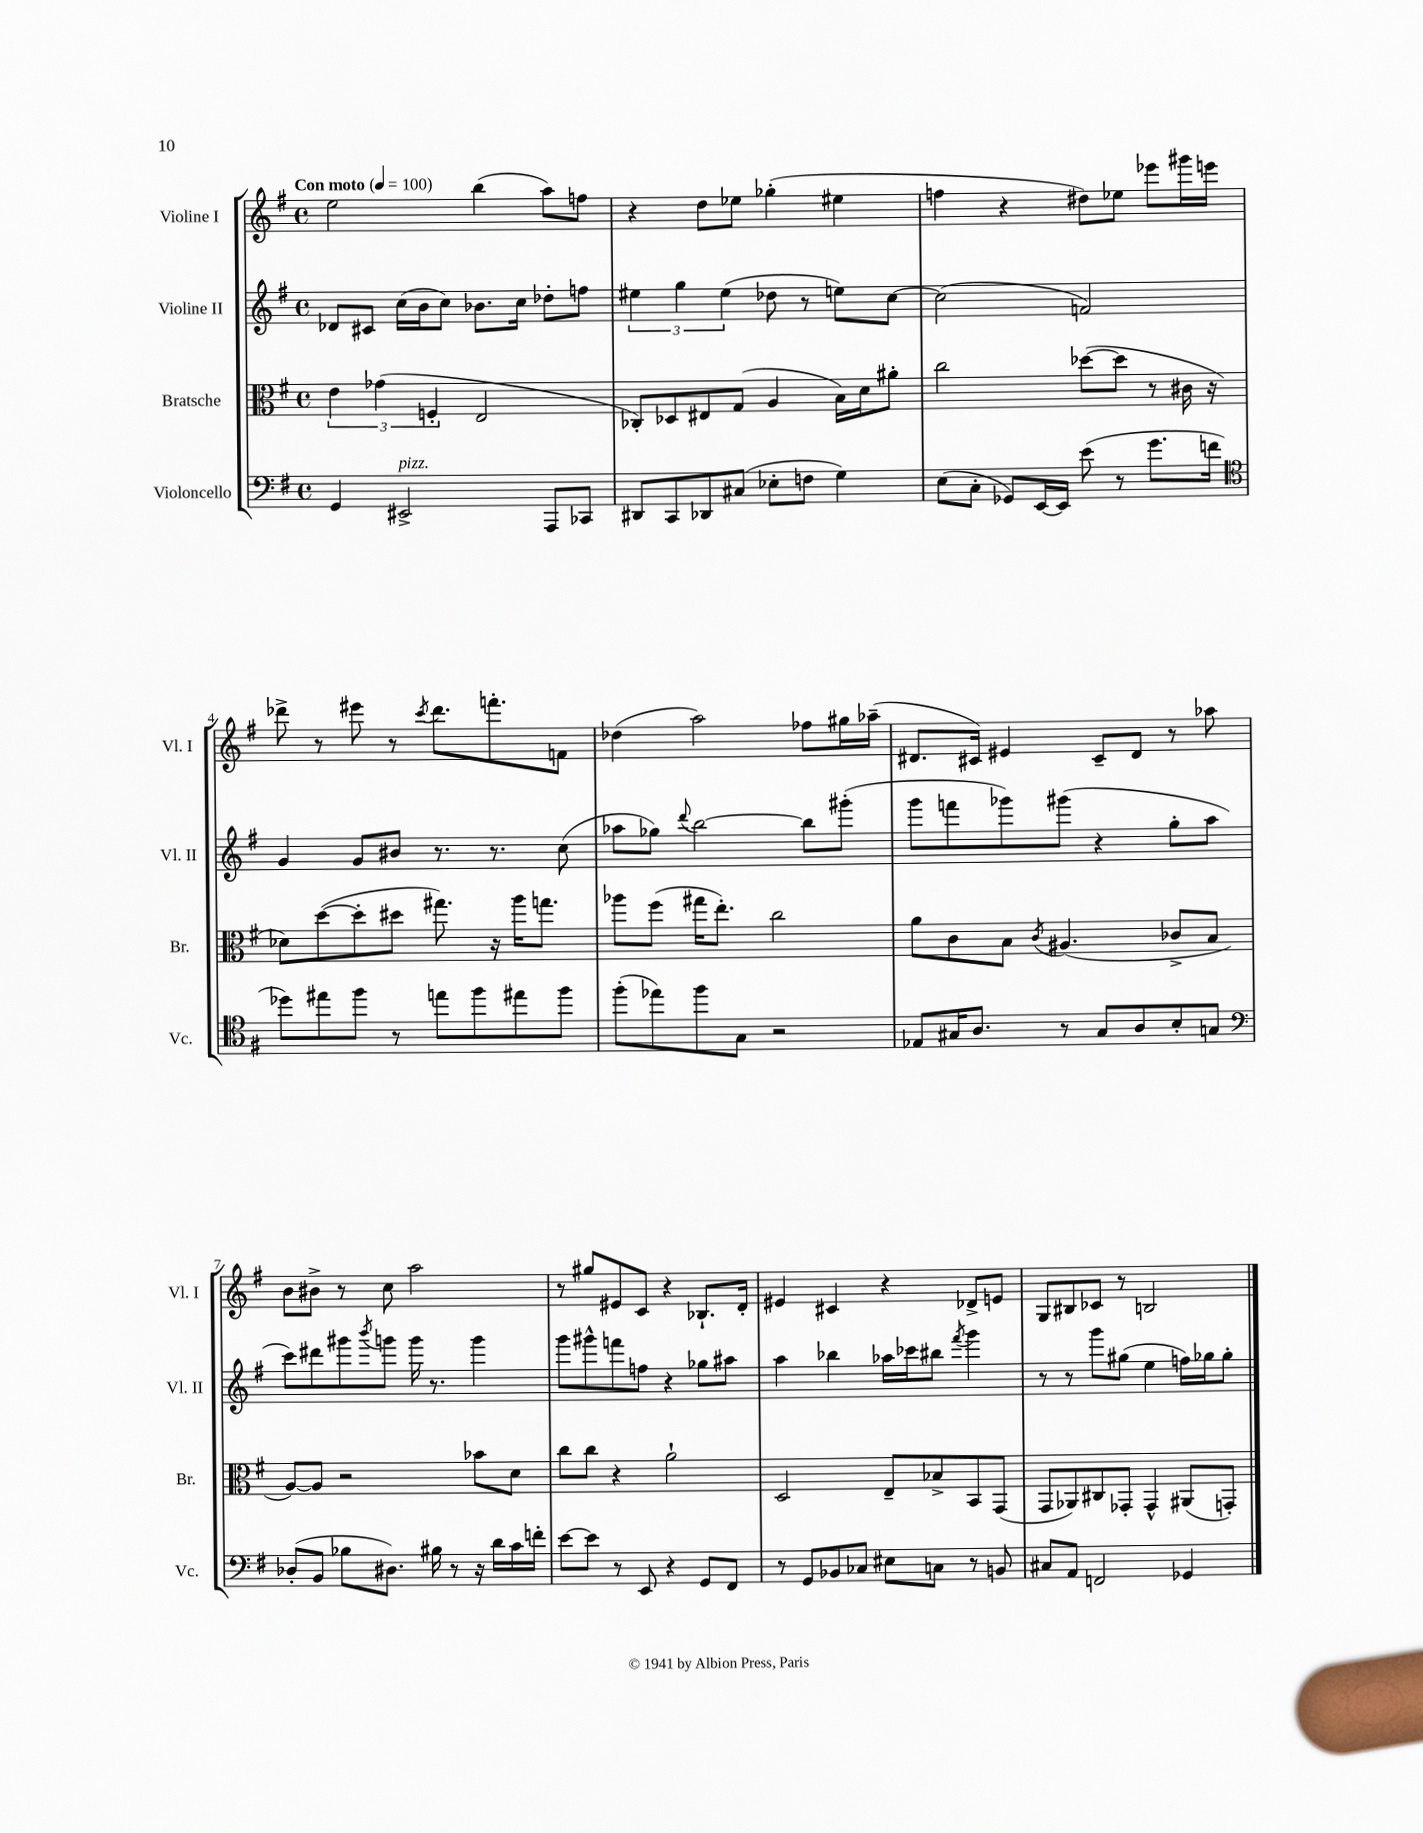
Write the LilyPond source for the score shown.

<<
\new StaffGroup <<
\new Staff = "s0" \with { instrumentName = "Violine I" shortInstrumentName = "Vl. I" } {
    \clef treble \key g \major \defaultTimeSignature \time 4/4 \tempo "Con moto" 4 = 100
    e''2 b''4( a''8) f''8 |
    r4 d''8 ees''8 ges''4-.( eis''4 |
    f''4 r4 dis''8) ees''8 ees'''8 gis'''16 e'''16 |
    des'''8-> r8 eis'''8 r8 \acciaccatura { c'''8 } des'''8. f'''8.-. f'8 |
    des''4( a''2) fes''8 gis''16 aes''16--( |
    dis'8. cis'16) eis'4 cis'8-- dis'8 r8 aes''8 |
    b'8 bis'8-> r8 c''8 a''2 |
    r8 gis''8 eis'8 c'8 r4 bes8.-! d'16-. |
    eis'4 cis'4 r4 des'8-> e'8 |
    g8 bis8 ces'8 r8 b2 \bar "|." |
}
\new Staff = "s1" \with { instrumentName = "Violine II" shortInstrumentName = "Vl. II" } {
    \clef treble \key g \major \defaultTimeSignature \time 4/4
    des'8 cis'8 c''16( b'16 c''8) bes'8. c''16 des''8-. f''8 |
    \tuplet 3/2 { eis''4 g''4 eis''4( } des''8 r8 e''8) c''8~ |
    c''2( f'2) |
    g'4 g'8 bis'8 r8. r8. c''8( |
    aes''8 ges''8) \appoggiatura { d'''8 } b''2~ b''8 gis'''8-.( |
    g'''8 f'''8 ges'''8) gis'''8( r4 g''8-. a''8 |
    c'''8) dis'''8 gis'''8 \acciaccatura { b'''8 } g'''8 g'''16 r8. g'''4 |
    g'''8 gis'''8-^ f'''8 f''8 r4 ges''8 ais''8 |
    a''4 bes''4 aes''16 ces'''16 bis''8 \acciaccatura { fis'''8 } g'''4 |
    r8 r8 g'''8 gis''8( e''4 f''16) ges''16 ges''8-. \bar "|." |
}
\new Staff = "s2" \with { instrumentName = "Bratsche" shortInstrumentName = "Br." } {
    \clef alto \key g \major \defaultTimeSignature \time 4/4
    \tuplet 3/2 { e'4 ges'4( f4-. } e2 |
    ces8-.) des8 eis8 g8( a4 b16) d'16 ais'8-. |
    c''2 des''8~( des''8 r8 cis'16 r16 |
    des'8) d''8~( d''8-. dis''8 gis''8.) r16 a''16 g''8. |
    aes''8 fis''8( gis''16 e''8.-.) c''2 |
    a'8 c'8 b8 \acciaccatura { c'8 } ais4.( ces'8-> b8 |
    a8~) a8 r2 bes'8 d'8 |
    c''8 c''8 r4 a'2-! |
    d2 e8-- bes8-> b,8 g,8( |
    g,8 aes,8) cis8 ges,8-. ges,4-^ ais,8( g,8-.) \bar "|." |
}
\new Staff = "s3" \with { instrumentName = "Violoncello" shortInstrumentName = "Vc." } {
    \clef bass \key g \major \defaultTimeSignature \time 4/4
    g,4 eis,2->^\markup { \italic "pizz." } a,,8 ces,8 |
    dis,8 c,8 des,8 cis8( ees8-. f8 g4) |
    e8( c8-. ges,8) e,16~ e,16 e'8( r8 g'8. f'16 |
    \clef tenor des''8) eis''8 fis''8 r8 e''8 fis''8 eis''8 fis''8 |
    fis''8-.( ees''8) fis''8 g8 r2 |
    ees8 gis16 a8. r8 gis8 a8 b8-. g8 |
    \clef bass des8-.( b,8 bes8 dis8.) bis16 r8 r16 d'16 c'16 f'16-. |
    e'8~ e'8 r8 e,8 r4 g,8 fis,8 |
    r8 g,8 bes,8 ces8 eis8 c8 r8 b,8 |
    cis8 a,8 f,2 ges,4 \bar "|." |
}
>>
>>
